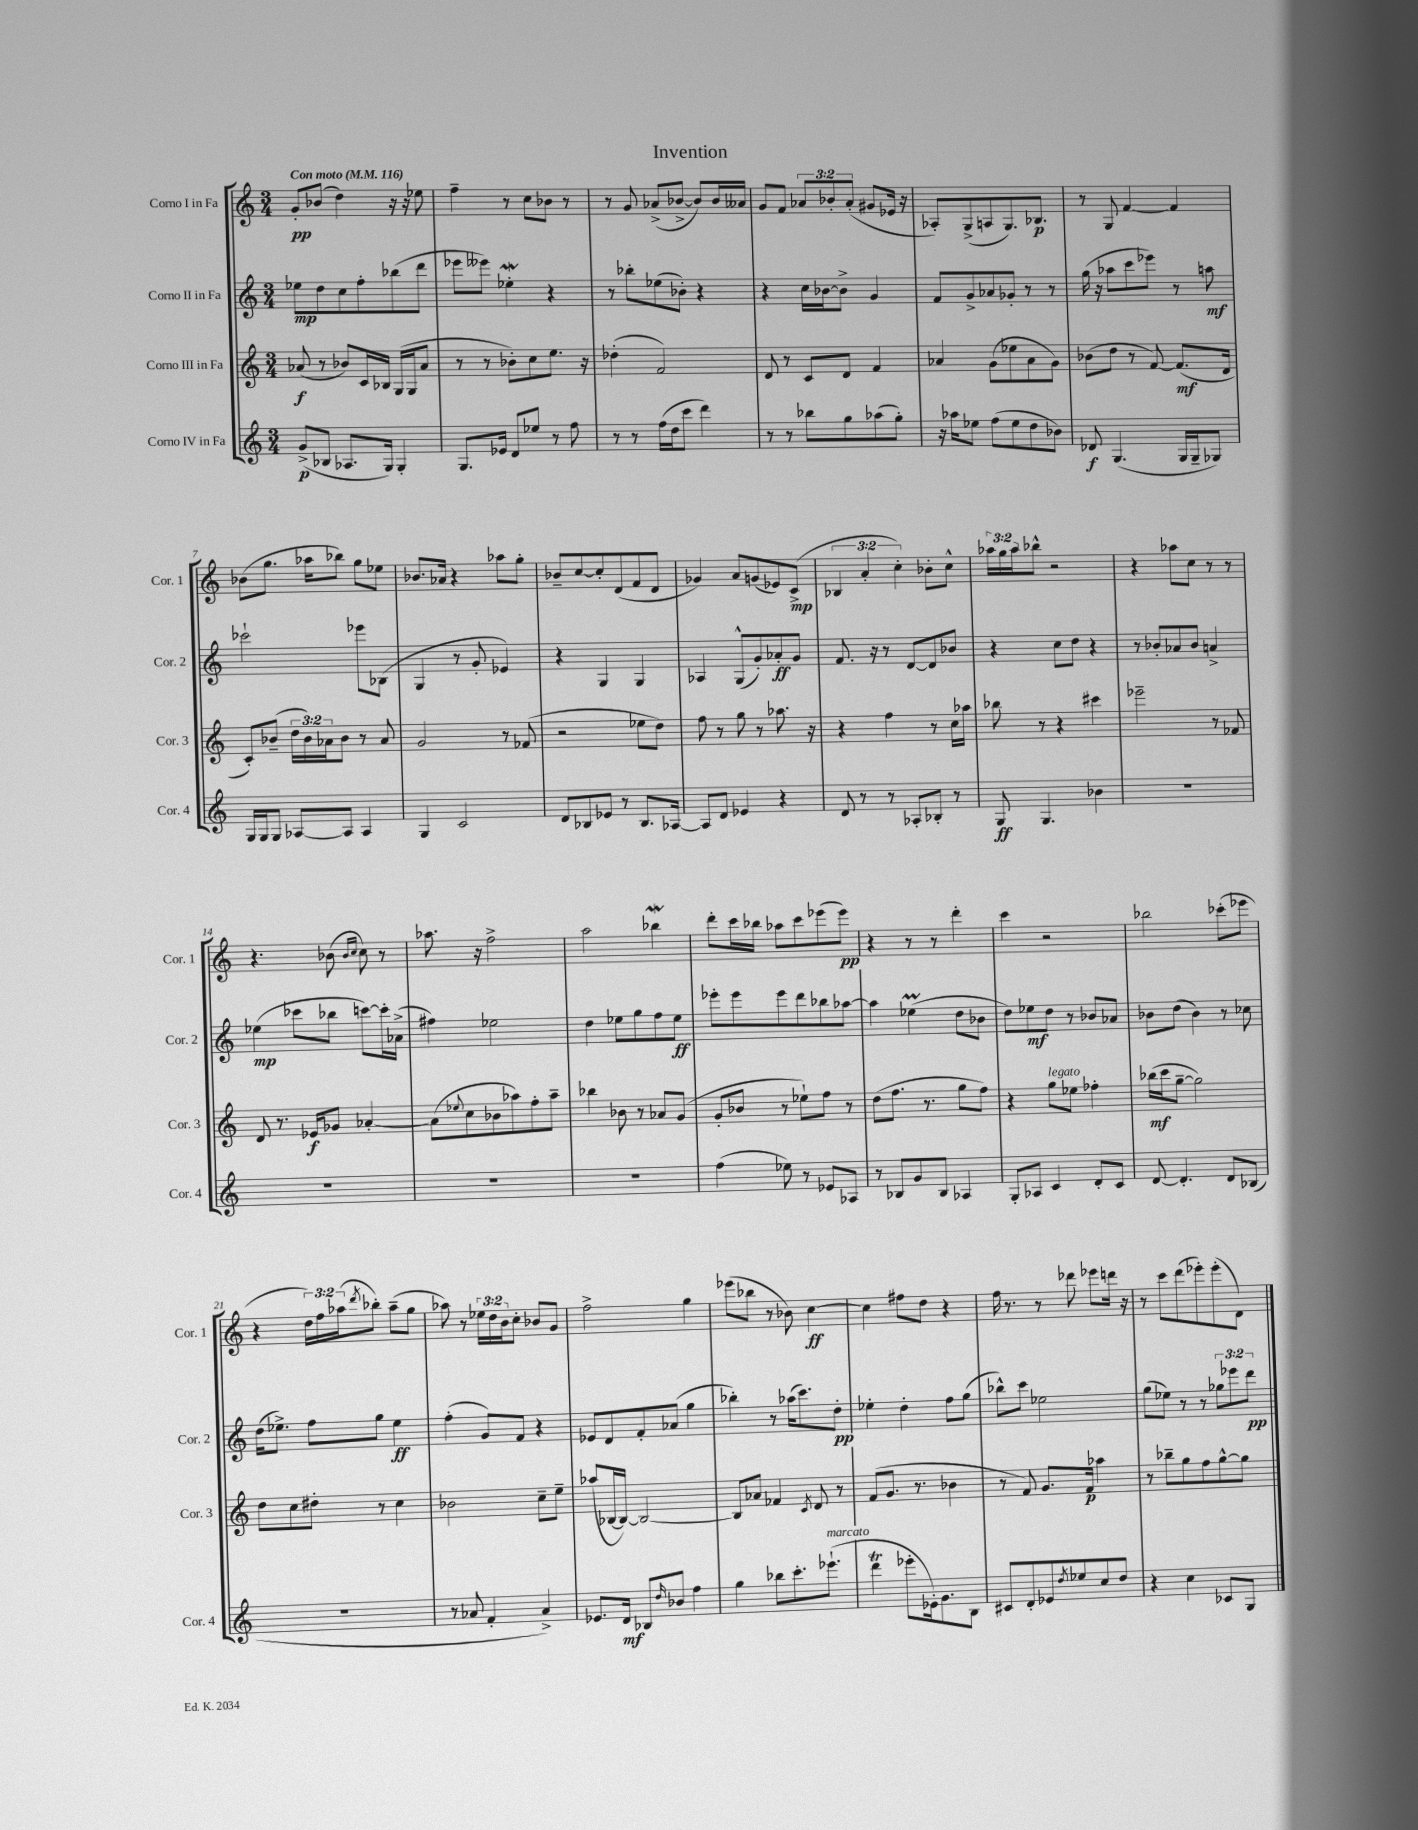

**kern	**kern	**kern	**kern
*staff4	*staff3	*staff2	*staff1
*clefG2	*clefG2	*clefG2	*clefG2
*k[]	*k[]	*k[]	*k[]
*M3/4	*M3/4	*M3/4	*M3/4
*MM116	*MM116	*MM116	*MM116
(8g^	(8a-	8ee-	8g'
8B-	8r	8dd	(8b-
8.A-	8b-)	8cc	4dd)
.	16c	8ff'	.
16G)	16B-	.	.
4G'	(16G	(8bb-	16r
.	16G	.	16r
.	8a-	8ddd	8ee-
=	=	=	=
8.G	8r	8eee-	4ff~
.	8r	8eee--)	.
16e-	.	.	.
8d	8b-')	4ee-'	8r
8ee-	8cc	.	8cc
8r	8.ee	4r	8b-
8ff	.	.	8r
.	16r	.	.
=	=	=	=
8r	(4dd-'	8r	8r
8r	.	8bb-'	8g
(16ff	2f)	(8ee-	(8a-^
16dd	.	.	.
8ccc	.	8b-')	[8b-^
4ddd)	.	4r	8b-])
.	.	.	16b-
.	.	.	16a--
=	=	=	=
8r	8d	4r	8g
8r	8r	.	8f
8bb-	8c	16cc	12a-
.	.	[16b-	.
.	.	.	12b-'
8gg	8d	8b-^]	.
.	.	.	(12a-'
(8aa-	4f	4g	8g#
8gg')	.	.	16e-
.	.	.	16r
=	=	=	=
16r	4a-	8f	8A-')
16aa-	.	.	.
8ee-	.	8g^	(8G^
(8ff	(8g	8a-	8A
8ee-	8ee-	8g-'	8.G)
8dd	8a-	8r	.
.	.	.	8.B-
8b-)	8g)	8r	.
=	=	=	=
8d-	(8b-	(16gg	8r
.	.	16r	.
(4.G	8dd	8aa-	8G
.	8r	8ccc	[4f
.	[8f)	8eee-)	.
16G	(8.f]	8r	4f]
16G~	.	.	.
8G-)	.	8aa	.
.	16d	.	.
=	=	=	=
16G	8c')	2ccc-`	(8b-
16G	.	.	.
8G	(8b-~	.	8.gg
[8A-	24dd	.	.
.	24b-)	.	.
.	.	.	16aa-
.	24a-	.	.
8A-]	8b-	.	8bb-)
4A-	8r	8eee-	8gg
.	8a-	(8B-	8ee-
=	=	=	=
4G	2g	4G	8.b-
.	.	.	16a-
2c	.	8r	4r
.	.	8g'	.
.	8r	4e-)	8aa-
.	(8f-	.	8gg'
=	=	=	=
8d	2r	4r	8b-~
8B-	.	.	[8cc
8e-	.	4G	8cc']
8r	.	.	(8d
8.B-	8ee-	4G	8f
.	8dd)	.	8d
[16A-	.	.	.
=	=	=	=
8A-]	8ff	4A-	4g-)
8d	8r	.	.
4e-	8gg	(8G^^	8a
.	8r	8g')	(8g
4r	8.aa-	8a-'	8e-)
.	.	8g	(8c^
.	16r	.	.
=	=	=	=
8d	4r	8.f	6B-
8r	.	.	.
.	.	.	6a'
.	.	16r	.
8r	4ff	8r	.
.	.	.	6cc')
8A-'	.	[8d	.
8B-'	8r	8d]	8b-'
8r	16cc	8b-	8cc^^
.	16aa-	.	.
=	=	=	=
8G	8bb-	4r	24aa-
.	.	.	24gg
.	.	.	24aa-
4.G	8r	.	8bb-^^
.	4r	8cc	2r
.	.	8dd	.
4b-	4ccc#	4r	.
=	=	=	=
2.r	2eee-~	8r	4r
.	.	8b-'	.
.	.	8a-	8aa-
.	.	8b-	8cc
.	8r	4a^	8r
.	8f-	.	8r
=	=	=	=
2.r	8d	(4ee-	4.r
.	8.r	.	.
.	.	8ccc-	.
.	16e-	.	.
.	8g-	8bb-	(8b-
.	.	.	16qqb-
.	.	.	16qqcc
.	[4a-'	[8ccc)	8cc)
.	.	16ccc']	8r
.	.	(16a-^	.
=	=	=	=
2.r	(8a-]	4ff#)	8.aa-
.	8qqee-	.	.
.	8cc	.	.
.	.	.	16r
.	8b-	2ee-	2ff^
.	8aa-)	.	.
.	8ff'	.	.
.	8aa-~	.	.
=	=	=	=
2.r	4bb-	4dd	2aa
.	8b-	8ee-	.
.	8r	8gg	.
.	8a-	8ff	4bb-
.	(8g	8ee-	.
=	=	=	=
(4ff	8g'	8eee-'	8ddd'
.	8b-	8eee-	16ccc
.	.	.	16bb-
8ee-)	8r	8eee-	8aa-
8r	8ee-`)	8ddd	8ccc
8e-	8ff	8bb-	(8eee-
8A-	8r	[8aa-	8eee-)
=	=	=	=
8r	(8dd	4aa-]	4r
8B-	8.ff	.	.
8g	.	(4ee-	8r
.	8.r	.	.
8B-	.	.	8r
4A-	8gg	8dd	4ddd'
.	8ff)	8b-	.
=	=	=	=
8G'	4r	8dd)	4ccc
8A-	.	8ee-	.
4c	8gg	8dd	2r
.	8ee-	8r	.
8d'	4ff-'	8b-	.
8c	.	8a-	.
=	=	=	=
[8d	(16bb-	8b-	2bb-
.	16ccc	.	.
4.d']	[8gg~	(8dd	.
.	2gg])	4b-)	.
8d	.	8r	(8ccc-'
(8B-	.	8cc-	8eee-
=	=	=	=
2.r	8dd	(16dd	4r
.	.	8.ee-^)	.
.	8cc	.	.
.	8dd#'	8ff	24dd)
.	.	.	24ff
.	.	.	(24aa-
.	.	.	8qddd
.	8r	8gg	8bb-')
.	4cc	4ee-	(8aa-~
.	.	.	8gg
=	=	=	=
8r	2b-	(4ff'	8aa-)
8a-	.	.	8r
4f'	.	8g)	24ee-
.	.	.	24dd
.	.	.	24b
.	.	8f	8cc'
4a-^)	8cc~	4r	8b-
.	8ee~	.	8g
=	=	=	=
8.e-	(8aa-	8e-	2ff^
.	[16B-	8d	.
16d	16B-_)	.	.
8B-	2B-_	8f'	.
16qqdd	.	.	.
8b-	.	(8a-	.
4ff	.	4gg	4gg
=	=	=	=
4gg	8B-]	4bb-')	(8eee-
.	8a-	.	8bb-
8bb-	4f-	8r	8r
8.ccc'	.	(16aa-	8b-)
.	.	8.ccc)	.
.	8qc	.	.
.	8d	.	[4cc
(8.eee-`	.	.	.
.	8r	8dd'	.
=	=	=	=
4ddd	(8f	4ee-'	4cc]
.	8.g	.	.
8eee-'	.	4dd'	8ff#
.	8.r	.	.
16e-')	.	.	8dd
8.g	.	.	.
.	4b-	8ff	4r
8B	.	(8gg	.
=	=	=	=
8c#	8r	8bb-^^)	16ff
.	.	.	8.r
8d'	8f)	8ccc	.
8e-	8.g	2ee-	8r
8qdd	.	.	.
8ee-	.	.	8ddd-
.	16f	.	.
8cc	4aa-	.	8eee-
8dd	.	.	16ddd
.	.	.	16r
=	=	=	=
4r	8r	(8gg	8r
.	8bb-~	8ee-)	8ccc
4cc	8gg	8r	(8ddd
.	8ff	8r	8eee-')
8c-	[8gg^^	12gg-	(8eee-'
.	.	12eee-	.
8G	8gg]	.	8d)
.	.	12ddd	.
==	==	==	==
*-	*-	*-	*-
